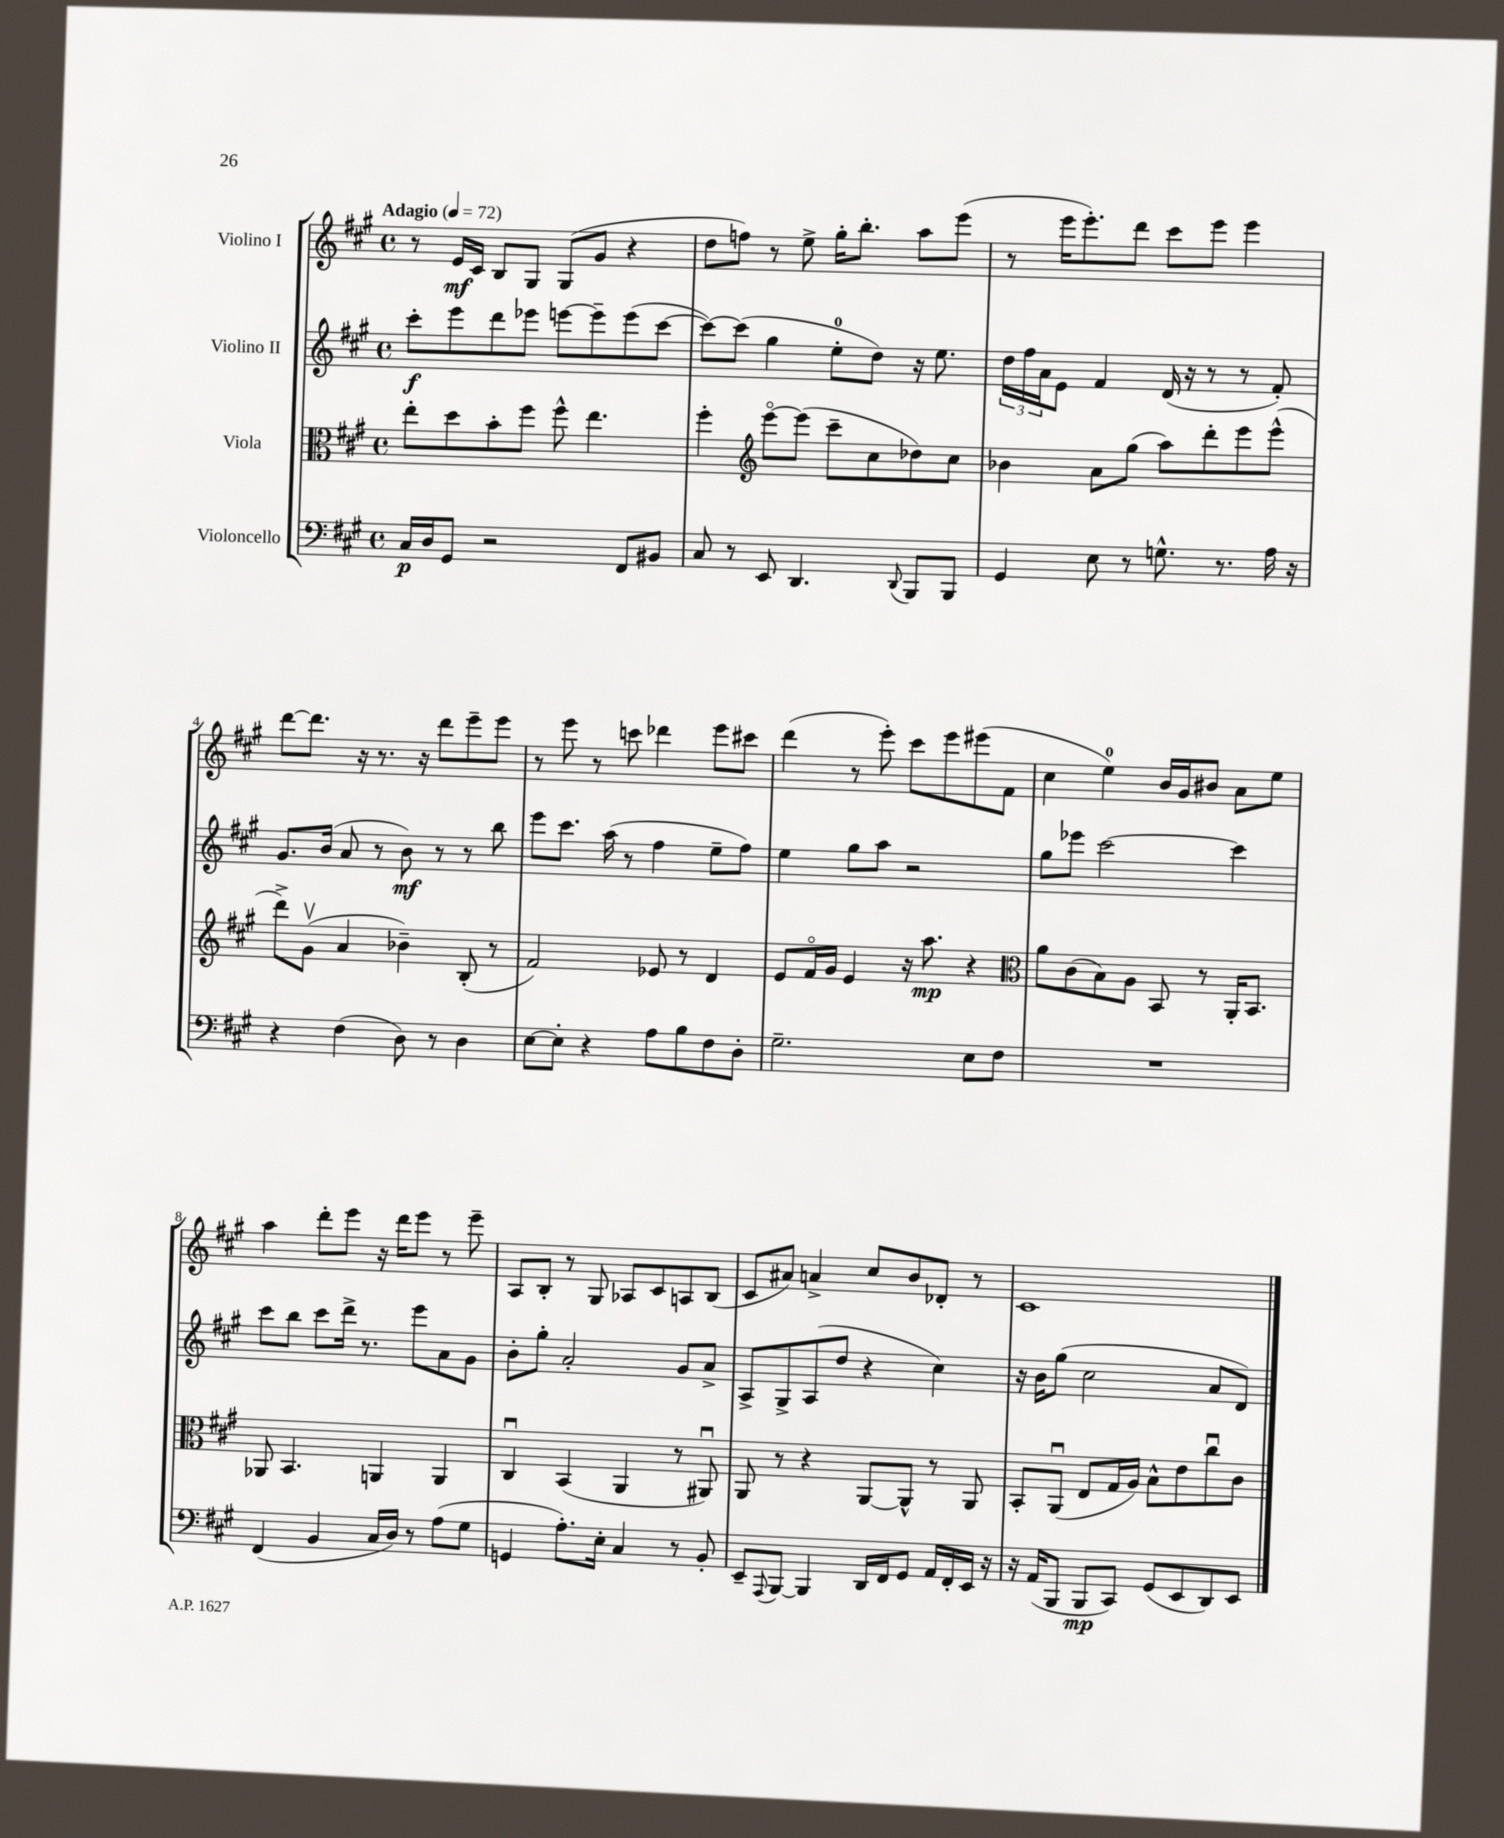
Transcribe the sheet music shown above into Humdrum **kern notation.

**kern	**dynam	**kern	**dynam	**kern	**dynam	**kern	**dynam
*part4	*part4	*part3	*part3	*part2	*part2	*part1	*part1
*staff4	*staff4	*staff3	*staff3	*staff2	*staff2	*staff1	*staff1
*I"Violoncello	*	*I"Viola	*	*I"Violino II	*	*I"Violino I	*
*clefF4	*	*clefC3	*	*clefG2	*	*clefG2	*
*k[f#c#g#]	*	*k[f#c#g#]	*	*k[f#c#g#]	*	*k[f#c#g#]	*
*M4/4	*	*M4/4	*	*M4/4	*	*M4/4	*
*met(c)	*	*met(c)	*	*met(c)	*	*met(c)	*
*MM72	*	*MM72	*	*MM72	*	*MM72	*
=1	=1	=1	=1	=1	=1	=1	=1
!	!	!	!	!	!	!LO:TX:a:B:t=Adagio	!
16C#/LL	p	8ee'\L	.	8ccc#'\L	f	8r	.
16D/J	.	.	.	.	.	.	.
8GG#/J	.	8dd\	.	8eee\	.	16e/LL	mf
.	.	.	.	.	.	16c#/JJ	.
2r	.	8b'\	.	8ddd\	.	8B/L	.
.	.	8ff#\J	.	8eee-X\J	.	8G#/J	.
.	.	8ff#^^\	.	[8eeen\L	.	(8G#/L	.
.	.	4.ee\	.	8eee~\]	.	8g#/J	.
8FF#/L	.	.	.	(8eee\	.	4r	.
8BB#X/J	.	.	.	[8ccc#\J	.	.	.
=2	=2	=2	=2	=2	=2	=2	=2
8C#/	.	4ff#'\	.	8ccc#\L_)	.	8dd\L	.
8r	.	.	.	(8ccc#\J]	.	8ffn\J)	.
*	*	*clefG2	*	*	*	*	*
8EE/	.	[8eee\L	.	4gg#\	.	8r	.
4.DD/	.	(8eee\J]	.	.	.	8ee^\	.
.	.	8ccc#~\L	.	8ee'\L	.	16gg#'\KL	.
.	.	.	.	.	.	8.bb'\J	.
.	.	8cc#\	.	8dd\J)	.	.	.
8qqDD/	.	.	.	.	.	.	.
8BBB/L	.	8dd-X\)	.	16r	.	8aa\L	.
.	.	.	.	8.ee\	.	.	.
8BBB/J	.	8cc#\J	.	.	.	(8eee\J	.
=3	=3	=3	=3	=3	=3	=3	=3
4GG#/	.	4b-X\	.	24dd\LL	.	8r	.
.	.	.	.	24ff#\	.	.	.
.	.	.	.	24a\J	.	.	.
.	.	.	.	8e\J	.	16eee\KL	.
.	.	.	.	.	.	8.eee'\)	.
8E\	.	8a\L	.	4f#/	.	.	.
8r	.	(8gg#\J	.	.	.	8ddd\J	.
8.Gn^^\	.	8aa\L)	.	(16d/	.	8ccc#\L	.
.	.	.	.	16r	.	.	.
.	.	8ddd'\	.	8r	.	8eee\J	.
8.r	.	.	.	.	.	.	.
.	.	8eee\	.	8r	.	4eee\	.
16A\	.	(8eee^^\J	.	8f#'/)	.	.	.
16r	.	.	.	.	.	.	.
!!LO:LB:g=z
=4	=4	=4	=4	=4	=4	=4	=4
4r	.	8ddd^\L)	.	8.g#/L	.	[8ddd\L	.
.	.	(8g#v\J	.	.	.	8.ddd\J]	.
.	.	.	.	(16b/Jk	.	.	.
(4F#\	.	4a/	.	8a/	.	.	.
.	.	.	.	.	.	16r	.
.	.	.	.	8r	.	8.r	.
8D\)	.	4b-X~\)	.	8b\)	mf	.	.
.	.	.	.	.	.	16r	.
8r	.	.	.	8r	.	8ddd\L	.
4D\	.	(8B'/	.	8r	.	8eee~\	.
.	.	8r	.	8bb\	.	8eee\J	.
=5	=5	=5	=5	=5	=5	=5	=5
[8E\L	.	2f#/)	.	8eee\L	.	8r	.
8E'\J]	.	.	.	8.ccc#\J	.	8eee\	.
4r	.	.	.	.	.	8r	.
.	.	.	.	(16aa\	.	.	.
.	.	.	.	8r	.	8cccn\	.
8A\L	.	8e-X/	.	4ff#\	.	4ddd-X\	.
8B\	.	8r	.	.	.	.	.
8F#\	.	4d/	.	8ee~\L	.	8eee\L	.
8D'\J	.	.	.	8ff#\J)	.	8ccc#X\J	.
=6	=6	=6	=6	=6	=6	=6	=6
2.G#~\	.	8e/L	.	4ee\	.	(4ddd\	.
.	.	16f#/L	.	.	.	.	.
.	.	16g#/JJ	.	.	.	.	.
.	.	4e/	.	8gg#\L	.	8r	.
.	.	.	.	8aa\J	.	8eee'\)	.
.	.	16r	.	2r	.	8ccc#\L	.
.	.	8.aa\	mp	.	.	.	.
.	.	.	.	.	.	8eee\	.
8E\L	.	4r	.	.	.	(8eee#X\	.
8F#\J	.	.	.	.	.	8f#\J	.
=7	=7	=7	=7	=7	=7	=7	=7
*	*	*clefC3	*	*	*	*	*
1r	.	8a\L	.	8gg#\L	.	4cc#\	.
.	.	(8c#\	.	8eee-X\J	.	.	.
.	.	8B\)	.	[2ccc#\	.	4ee\)	.
.	.	8A\J	.	.	.	.	.
.	.	8BB/	.	.	.	16b/LL	.
.	.	.	.	.	.	16g#/J	.
.	.	8r	.	.	.	8b#X/J	.
.	.	16AA'/KL	.	4ccc#\]	.	8a\L	.
.	.	8.BB/J	.	.	.	.	.
.	.	.	.	.	.	8ee\J	.
!!LO:LB:g=z
=8	=8	=8	=8	=8	=8	=8	=8
(4FF#/	.	8AA-X/	.	8ccc#\L	.	4aa\	.
.	.	4.BB/	.	8bb\J	.	.	.
4BB/	.	.	.	8ccc#\L	.	8ddd'\L	.
.	.	.	.	16ddd^\Jk	.	8eee\J	.
.	.	.	.	8.r	.	.	.
16C#/LL	.	4AAn/	.	.	.	16r	.
16D/JJ)	.	.	.	.	.	16ddd\KL	.
8r	.	.	.	8eee\L	.	8eee\J	.
(8A\L	.	4AA/	.	8a\	.	8r	.
8G#\J	.	.	.	8g#\J	.	8eee~\	.
=9	=9	=9	=9	=9	=9	=9	=9
4GGn/	.	4C#u/	.	8b'\L	.	8A/L	.
.	.	.	.	8gg#'\J	.	8B'/J	.
8.A'\L)	.	(4BB/	.	2a'/	.	8r	.
.	.	.	.	.	.	8G#/	.
16E'\Jk	.	.	.	.	.	.	.
4C#/	.	4AA/	.	.	.	8A-X/L	.
.	.	.	.	.	.	8c#/	.
8r	.	8r	.	8g#/L	.	8An/	.
8BB'/	.	8AA#Xu/)	.	8a^/J	.	(8B/J	.
=10	=10	=10	=10	=10	=10	=10	=10
8EE~/L	.	8AA/	.	8A^/L	.	8c#/L	.
8qqAAA/	.	.	.	.	.	.	.
[8BBB/J	.	8r	.	8G#^/	.	8a#X/J)	.
4BBB/]	.	4r	.	(8A/	.	4an^/	.
.	.	.	.	8dd/J	.	.	.
16DD/LL	.	[8AA/L	.	4r	.	8cc#/L	.
16FF#/J	.	.	.	.	.	.	.
8GG#/J	.	8AA^^/J]	.	.	.	8b/	.
16AA/LL	.	8r	.	4cc#\)	.	8d-X'/J	.
16FF#'/	.	.	.	.	.	.	.
16EE/JJ	.	8AA/	.	.	.	8r	.
16r	.	.	.	.	.	.	.
=11	=11	=11	=11	=11	=11	=11	=11
16r	.	8BB'/L	.	16r	.	1c#	.
(16AA/KL	.	.	.	16b\KL	.	.	.
8BBB/J	.	(8AAu/J	.	(8gg#\J	.	.	.
8BBB/L	mp	8E/L	.	2cc#\	.	.	.
8CC#/J)	.	16G#/L	.	.	.	.	.
.	.	16A/JJ)	.	.	.	.	.
(8GG#/L	.	8B^^\L	.	.	.	.	.
8EE/	.	8e\	.	.	.	.	.
8DD/)	.	8cc#u\	.	8a/L	.	.	.
8EE/J	.	8c#\J	.	8d/J)	.	.	.
==	==	==	==	==	==	==	==
*-	*-	*-	*-	*-	*-	*-	*-
